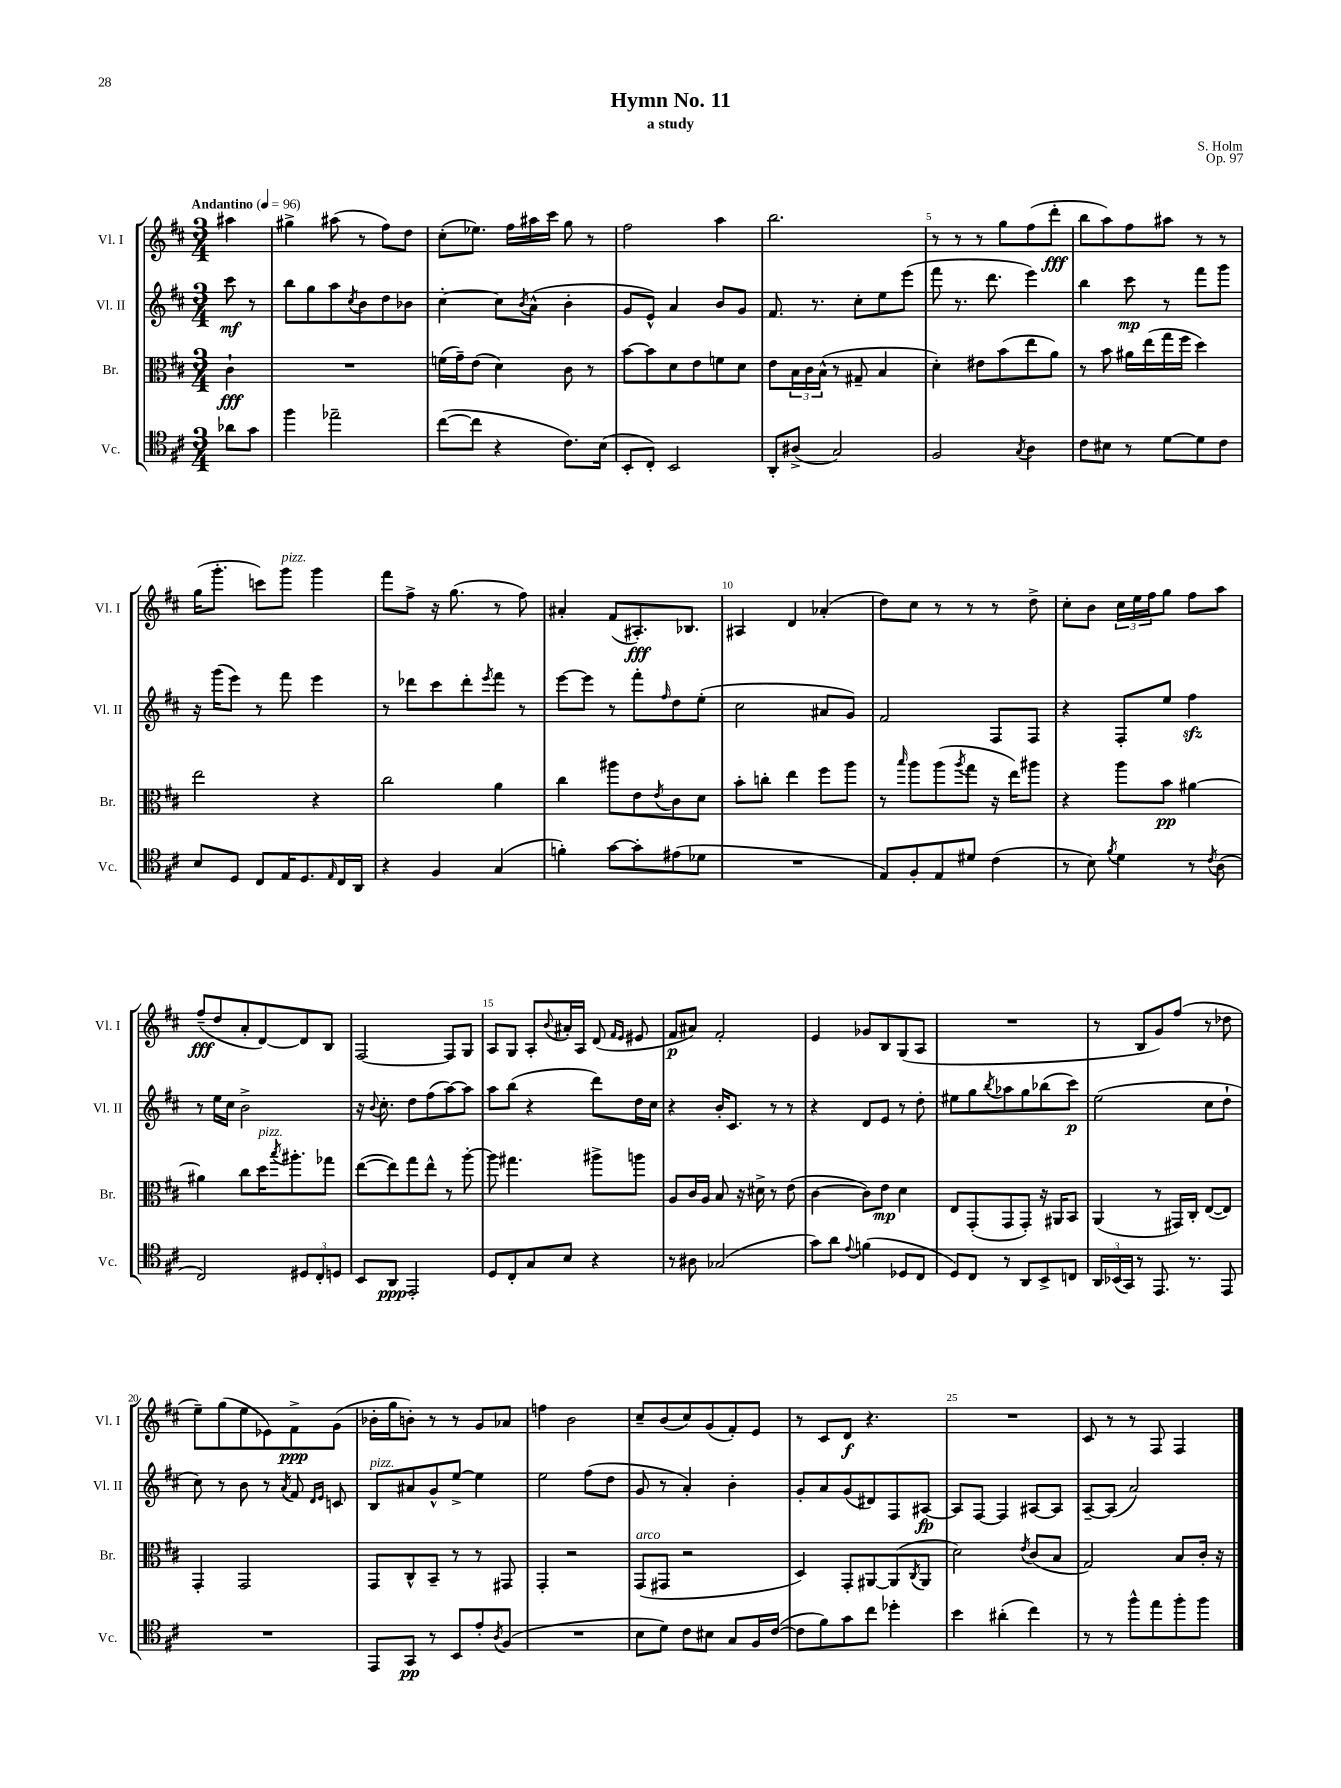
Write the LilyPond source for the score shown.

\header { title = "Hymn No. 11" composer = "S. Holm" subtitle = "a study" opus = "Op. 97" }
<<
\new StaffGroup <<
\new Staff = "s0" \with { instrumentName = "Vl. I" shortInstrumentName = "Vl. I" } {
    \clef treble \key d \major \numericTimeSignature \time 3/4 \partial 4 \tempo "Andantino" 4 = 96
    ais''4 |
    gis''4-> ais''8( r8 fis''8) d''8 |
    cis''8-.( ees''8.) fis''16 ais''16 cis'''16 g''8 r8 |
    fis''2 a''4 |
    b''2. |
    r8 r8 r8 g''8 fis''8( d'''8-.\fff |
    b''8 a''8) fis''8 ais''8 r8 r8 |
    g''16( g'''8.-. c'''8) g'''8^\markup { \italic "pizz." } g'''4 |
    fis'''8 fis''8-> r16 g''8.( r8 fis''8) |
    ais'4-. fis'8( ais8.-.\fff) bes8. |
    ais4 d'4 aes'4-.( |
    d''8) cis''8 r8 r8 r8 d''8-> |
    cis''8-. b'8 \tuplet 3/2 { cis''16 e''16 fis''16 } g''8 fis''8 a''8 |
    fis''8--\fff( d''8 a'8-. d'8~) d'8 b8 |
    fis2~ fis8 g8 |
    a8 g8 a8-. \appoggiatura { b'8 } ais'16-. a16 d'8( \grace { fis'16 e'16 } eis'8 |
    fis'8\p ais'8) fis'2-. |
    e'4 ges'8 b8 g8( a8 |
    R2. |
    r8 b8 g'8) fis''8( r8 des''8 |
    e''8--) g''8( e''8 ees'8) fis'8->\ppp g'8( |
    bes'16-. g''16 b'8-.) r8 r8 g'8 aes'8 |
    f''4 b'2 |
    cis''8-- b'8( cis''8) g'8( fis'8-.) e'8 |
    r8 cis'8 d'8\f r4. |
    R2. |
    cis'8 r8 r8 fis8 fis4 \bar "|." |
}
\new Staff = "s1" \with { instrumentName = "Vl. II" shortInstrumentName = "Vl. II" } {
    \clef treble \key d \major \numericTimeSignature \time 3/4 \partial 4
    cis'''8\mf r8 |
    b''8 g''8 a''8 \acciaccatura { cis''8 } b'8 d''8 bes'8 |
    cis''4~-. cis''8 \acciaccatura { b'8 } a'8-^( b'4-. |
    g'8 e'8-^) a'4 b'8 g'8 |
    fis'8. r8. cis''8-. e''8 e'''8( |
    fis'''8 r8. d'''8. e'''4) |
    b''4 cis'''8\mp r8 fis'''8 g'''8 |
    r16 g'''16( e'''8) r8 fis'''8 e'''4 |
    r8 des'''8 cis'''8 des'''8-. \acciaccatura { e'''8 } fis'''8 r8 |
    e'''8~ e'''8 r8 fis'''8-. \grace { fis''16 } d''8 e''8-.( |
    cis''2 ais'8 g'8) |
    fis'2 fis8 fis8 |
    r4 fis8-. e''8 fis''4\sfz |
    r8 e''16 cis''16 b'2-> |
    r16 \appoggiatura { b'8 } cis''8.-. d''8 fis''8( a''8~) a''8 |
    a''8 b''8( r4 d'''8) d''16 cis''16 |
    r4 b'16-. cis'8. r8 r8 |
    r4 d'8 e'8 r8 d''8-. |
    eis''8 g''8 \acciaccatura { b''8 } aes''8 g''8 bes''8( cis'''8\p) |
    e''2( cis''8 d''8-! |
    cis''8) r8 b'8 r8 \acciaccatura { a'8 } fis'8 \grace { d'16 e'16 } c'8 |
    b8^\markup { \italic "pizz." } ais'8 g'8-^ e''8~-> e''4 |
    e''2 fis''8( d''8 |
    g'8 r8 a'4-.) b'4-. |
    g'8-. a'8 g'8( dis'8) fis8 ais8~\fp |
    ais8 fis8~ fis4 ais8~ ais8 |
    a8~-- a8( a'2) \bar "|." |
}
\new Staff = "s2" \with { instrumentName = "Br." shortInstrumentName = "Br." } {
    \clef alto \key d \major \numericTimeSignature \time 3/4 \partial 4
    cis'4-!\fff |
    R2. |
    f'16( g'16--) e'8( d'4) cis'8 r8 |
    b'8~ b'8 d'8 e'8 f'8 d'8 |
    e'8 \tuplet 3/2 { b16 cis'16 b16-^( } r8 gis8-- b4 |
    d'4-.) eis'8 b'8( e''8 a'8) |
    r8 b'8 ais'16 e''16( g''16 fis''16 d''4) |
    e''2 r4 |
    cis''2 a'4 |
    cis''4 ais''8 e'8 \acciaccatura { e'8 } cis'8 d'8 |
    b'8-. c''8-. e''4 fis''8 a''8 |
    r8 \grace { b''16 } a''8 a''8( \acciaccatura { a''8 } g''8 r16 e''16) ais''8 |
    r4 a''8 b'8\pp ais'4~ |
    ais'4 cis''8 d''16^\markup { \italic "pizz." } \acciaccatura { b''8 } ais''8.-. ges''8 |
    e''8~( e''8) g''8 e''8-^ r8 a''8~-. |
    a''8 gis''4. ais''8-> a''8 |
    a8 cis'16 a16 b8 r16 dis'16-> r8 e'8( |
    cis'4~ cis'8) e'8\mp d'4 |
    e8 g,8-.( g,8 g,8-.) r16 ais,16 b,8 |
    a,4( r8 gis,16) cis16-. e8~( e8) |
    g,4-. g,2 |
    g,8 cis8-^ b,8-- r8 r8 gis,8 |
    g,4-. r2 |
    g,8^\markup { \italic "arco" }( gis,8 r2 |
    d4) g,8-. ais,8~ ais,8( \acciaccatura { cis8 } ais,8 |
    d'2) \acciaccatura { e'8 } cis'8( b8 |
    g2) b8 cis'16-. r16 \bar "|." |
}
\new Staff = "s3" \with { instrumentName = "Vc." shortInstrumentName = "Vc." } {
    \clef tenor \key d \major \numericTimeSignature \time 3/4 \partial 4
    aes'8 g'8 |
    fis''4 ees''2-- |
    cis''8~( cis''8 r4 cis'8.) b16( |
    b,8-. cis8-.) b,2 |
    a,8-. ais8->( g2) |
    fis2 \acciaccatura { g8 } a4 |
    cis'8 bis8 r8 d'8~ d'8 cis'8 |
    b8 d8 cis8 e16 d8. \grace { e16 } cis16 a,16 |
    r4 fis4 g4( |
    f'4-.) g'8~ g'8-. eis'8( des'8 |
    R2. |
    e8) fis8-. e8 dis'8 cis'4( |
    r8 b8) \acciaccatura { fis'8 } d'4 r8 \acciaccatura { cis'8 } a8( |
    cis2) \tuplet 3/2 { dis8 cis8-. d8 } |
    b,8 a,8\ppp e,2-. |
    d8 cis8-. g8 b8 r4 |
    r8 ais8 ges2( |
    g'8) a'8 \appoggiatura { e'8 } f'4( des8 cis8 |
    d8) cis8 r8 a,8 b,8-> c8 |
    \tuplet 3/2 { a,16 bes,16( g,16) } r8 e,8. r8. e,8 |
    R2. |
    e,8 g,8\pp r8 b,8 e'8-. \acciaccatura { a8 } fis8( |
    R2. |
    b8 d'8) cis'8 bis8 g8 fis16 cis'16~( |
    cis'8 fis'8) g'8 cis''8 des''4-. |
    b'4 ais'4-.( cis''4) |
    r8 r8 fis''8-^ e''8 fis''8-. fis''8 \bar "|." |
}
>>
>>
\layout { \context { \Score \override BarNumber.break-visibility = ##(#f #t #t) barNumberVisibility = #(every-nth-bar-number-visible 5) } }
